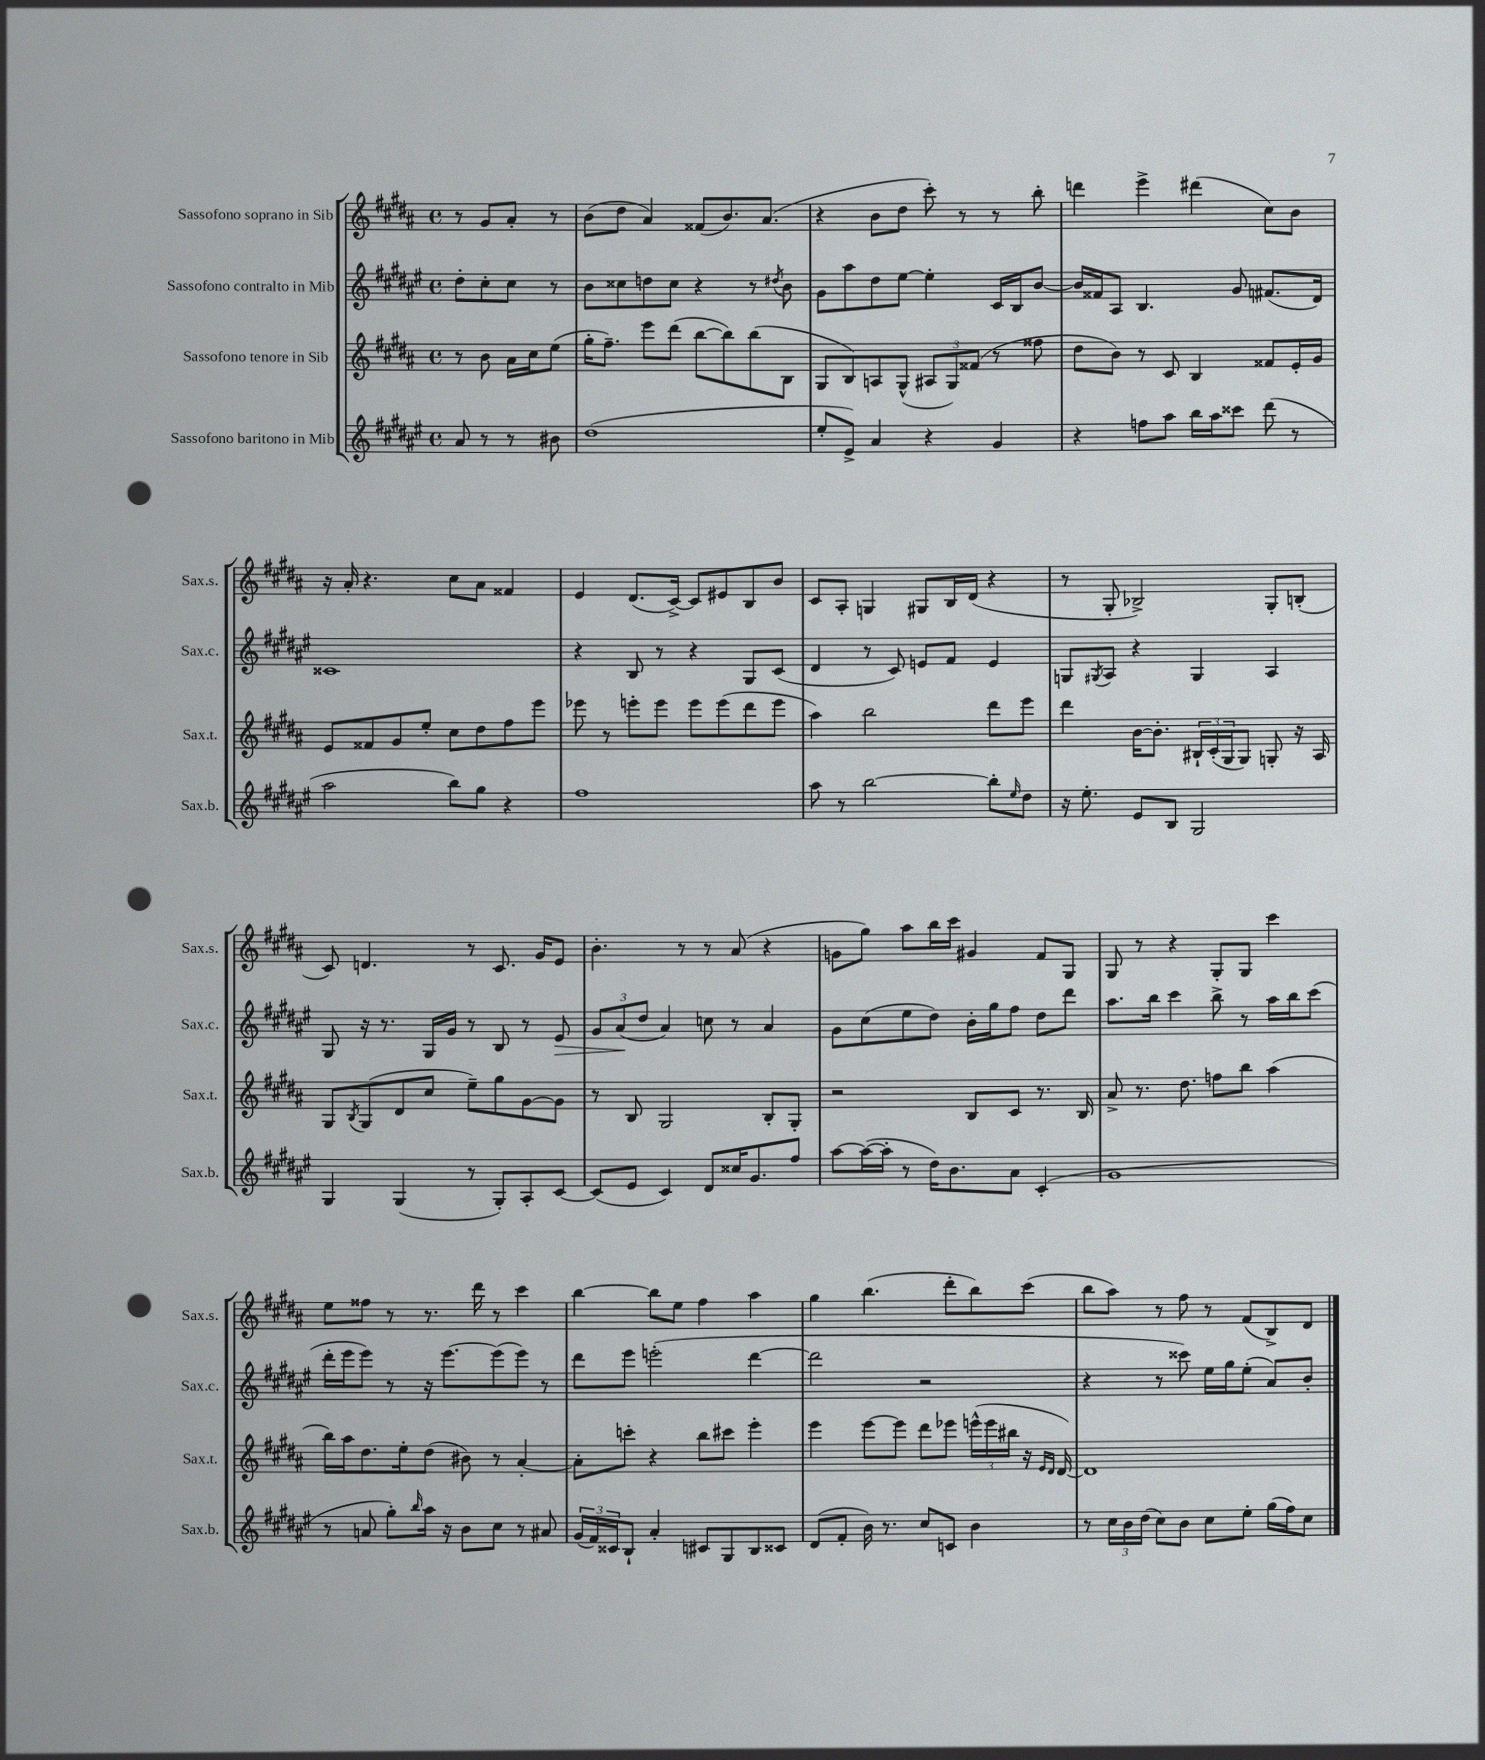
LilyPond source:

<<
\new StaffGroup <<
\new Staff = "s0" \with { instrumentName = "Sassofono soprano in Sib" shortInstrumentName = "Sax.s." } {
    \clef treble \key b \major \defaultTimeSignature \time 4/4 \partial 2
    r8 gis'8 ais'8-. r8 |
    b'8( dis''8 ais'4) fisis'8( b'8.) ais'8.( |
    r4 b'8 dis''8 cis'''8-.) r8 r8 b''8-. |
    d'''4 e'''4-> dis'''4( cis''8) b'8 |
    r16 ais'16-. r4. cis''8 ais'8 fisis'4 |
    e'4 dis'8.( cis'16~->) cis'8 eis'8 b8 b'8 |
    cis'8 ais8-. g4 gis8 b16 dis'16( r4 |
    r8 gis8-. bes2->) gis8-. b8-.( |
    cis'8) d'4. r8 cis'8. gis'16 e'8 |
    b'4.-. r8 r8 ais'8( r4 |
    g'8 gis''8) ais''8 b''16 cis'''16 gis'4 fis'8 gis8 |
    gis8 r8 r4 gis8-. gis8 cis'''4 |
    e''8 fisis''8 r8 r8. dis'''16 r8 cis'''4 |
    b''4~ b''8 e''8 fis''4 ais''4 |
    gis''4 b''4.( dis'''8-. b''8) cis'''8( |
    b''8 ais''8) r8 fis''8 r8 fis'8( b8->) dis'8 \bar "|." |
}
\new Staff = "s1" \with { instrumentName = "Sassofono contralto in Mib" shortInstrumentName = "Sax.c." } {
    \clef treble \key fis \major \defaultTimeSignature \time 4/4 \partial 2
    dis''8-. cis''8-. cis''8 r8 |
    b'8 cisis''8 d''8 cisis''8 r4 r8 \acciaccatura { dis''8 } b'8 |
    gis'8 ais''8 dis''8 eis''8~ eis''4-. cis'16 b16 b'8~ |
    b'16 fisis'16 ais8 b4. gis'8 fis'8.( dis'16) |
    cisis'1 |
    r4 b8 r8 r4 gis8 cis'8( |
    dis'4 r8 cis'8) e'8 fis'8 e'4 |
    g8 \acciaccatura { gis8 } ais8 r4 gis4 ais4 |
    gis8 r16 r8. gis16 gis'16 r8 b8 r8 eis'8\> |
    \tuplet 3/2 { gis'8 ais'8\!( dis''8 } ais'4) c''8 r8 ais'4 |
    gis'8 cis''8( eis''8 dis''8) b'16-. gis''16 fis''8 dis''8 dis'''8 |
    ais''8. b''16 cis'''4 b''8-> r8 ais''16 b''16 cis'''8( |
    dis'''16-. eis'''16 eis'''8) r8 r16 eis'''8.~ eis'''8( eis'''8) r8 |
    dis'''8 eis'''8 e'''2-.( dis'''4~ |
    dis'''2 r2 |
    r4 r8 cisis'''8) eis''16 gis''16 eis''8-.( ais'8) b'8-. \bar "|." |
}
\new Staff = "s2" \with { instrumentName = "Sassofono tenore in Sib" shortInstrumentName = "Sax.t." } {
    \clef treble \key b \major \defaultTimeSignature \time 4/4 \partial 2
    r8 b'8 ais'16 cis''16 e''8( |
    gis''16-. fis''8.--) e'''8 dis'''8( b''8~ b''8) b''8( b8 |
    gis8 b8) a8 gis8-^( \tuplet 3/2 { ais8 gis8) fisis'8( } r8 fisis''8 |
    dis''8 b'8) r8 cis'8 b4 fisis'8 e'16-. gis'16 |
    e'8 fisis'8 gis'8 e''8-. cis''8 dis''8 fis''8 e'''8 |
    ees'''8 r8 e'''8-. e'''8 e'''8 e'''8( dis'''8 e'''8 |
    ais''4) b''2 dis'''8 e'''8 |
    dis'''4 b'16~ b'8.-. \tuplet 3/2 { bis16-! cis'16-.( gis16 } gis8) g8-. r16 ais16 |
    gis8 \acciaccatura { b8 } gis8( dis'8 cis''8 e''8--) gis''8 gis'8~ gis'8 |
    r8 b8 gis2 b8-. gis8-. |
    r2 b8 cis'8 r8. b16 |
    ais'8-> r8. dis''8. f''8 b''8 ais''4( |
    b''16) ais''16 dis''8. e''16-. dis''8( bis'8) r8 ais'4~-. |
    ais'8-. c'''8-. r4 b''8 cis'''8 e'''4-. |
    e'''4 e'''8~ e'''8 dis'''8 ees'''8 \tuplet 3/2 { e'''16-^( e'''16 bis''16 } r16 \grace { e'16 dis'16 } dis'16~) |
    dis'1 \bar "|." |
}
\new Staff = "s3" \with { instrumentName = "Sassofono baritono in Mib" shortInstrumentName = "Sax.b." } {
    \clef treble \key fis \major \defaultTimeSignature \time 4/4 \partial 2
    ais'8 r8 r8 bis'8 |
    dis''1( |
    eis''8-. eis'8->) ais'4 r4 gis'4 |
    r4 f''8 ais''8 b''16 ais''16 cisis'''8 dis'''8( r8 |
    ais''2 b''8) gis''8 r4 |
    fis''1 |
    ais''8 r8 b''2~ b''8-. \grace { eis''16 } dis''8 |
    r16 eis''8.-. eis'8 b8 gis2 |
    gis4 gis4( r8 gis8-.) ais8-. cis'8~ |
    cis'8( eis'8 cis'4) dis'8 cisis''16 gis'8. fis''8 |
    ais''8~ ais''16~( ais''16-. r8 dis''16) b'8. ais'8 cis'4-.( |
    gis'1 |
    r8 a'8 gis''8-.) \grace { b''16 } ais''16 r16 b'8 cis''8 r8 ais'8 |
    \tuplet 3/2 { gis'16( fis'16) cisis'16 } b8-! ais'4-. cis'8 gis8 b8 cisis'8 |
    dis'8( fis'8-. b'16) r8. cis''8 c'8 b'4 |
    r8 \tuplet 3/2 { cis''16 b'16 dis''16( } cis''8) b'8 cis''8 eis''8-. gis''16( fis''16) cis''8 \bar "|." |
}
>>
>>
\layout { \context { \Score \remove "Bar_number_engraver" } }
